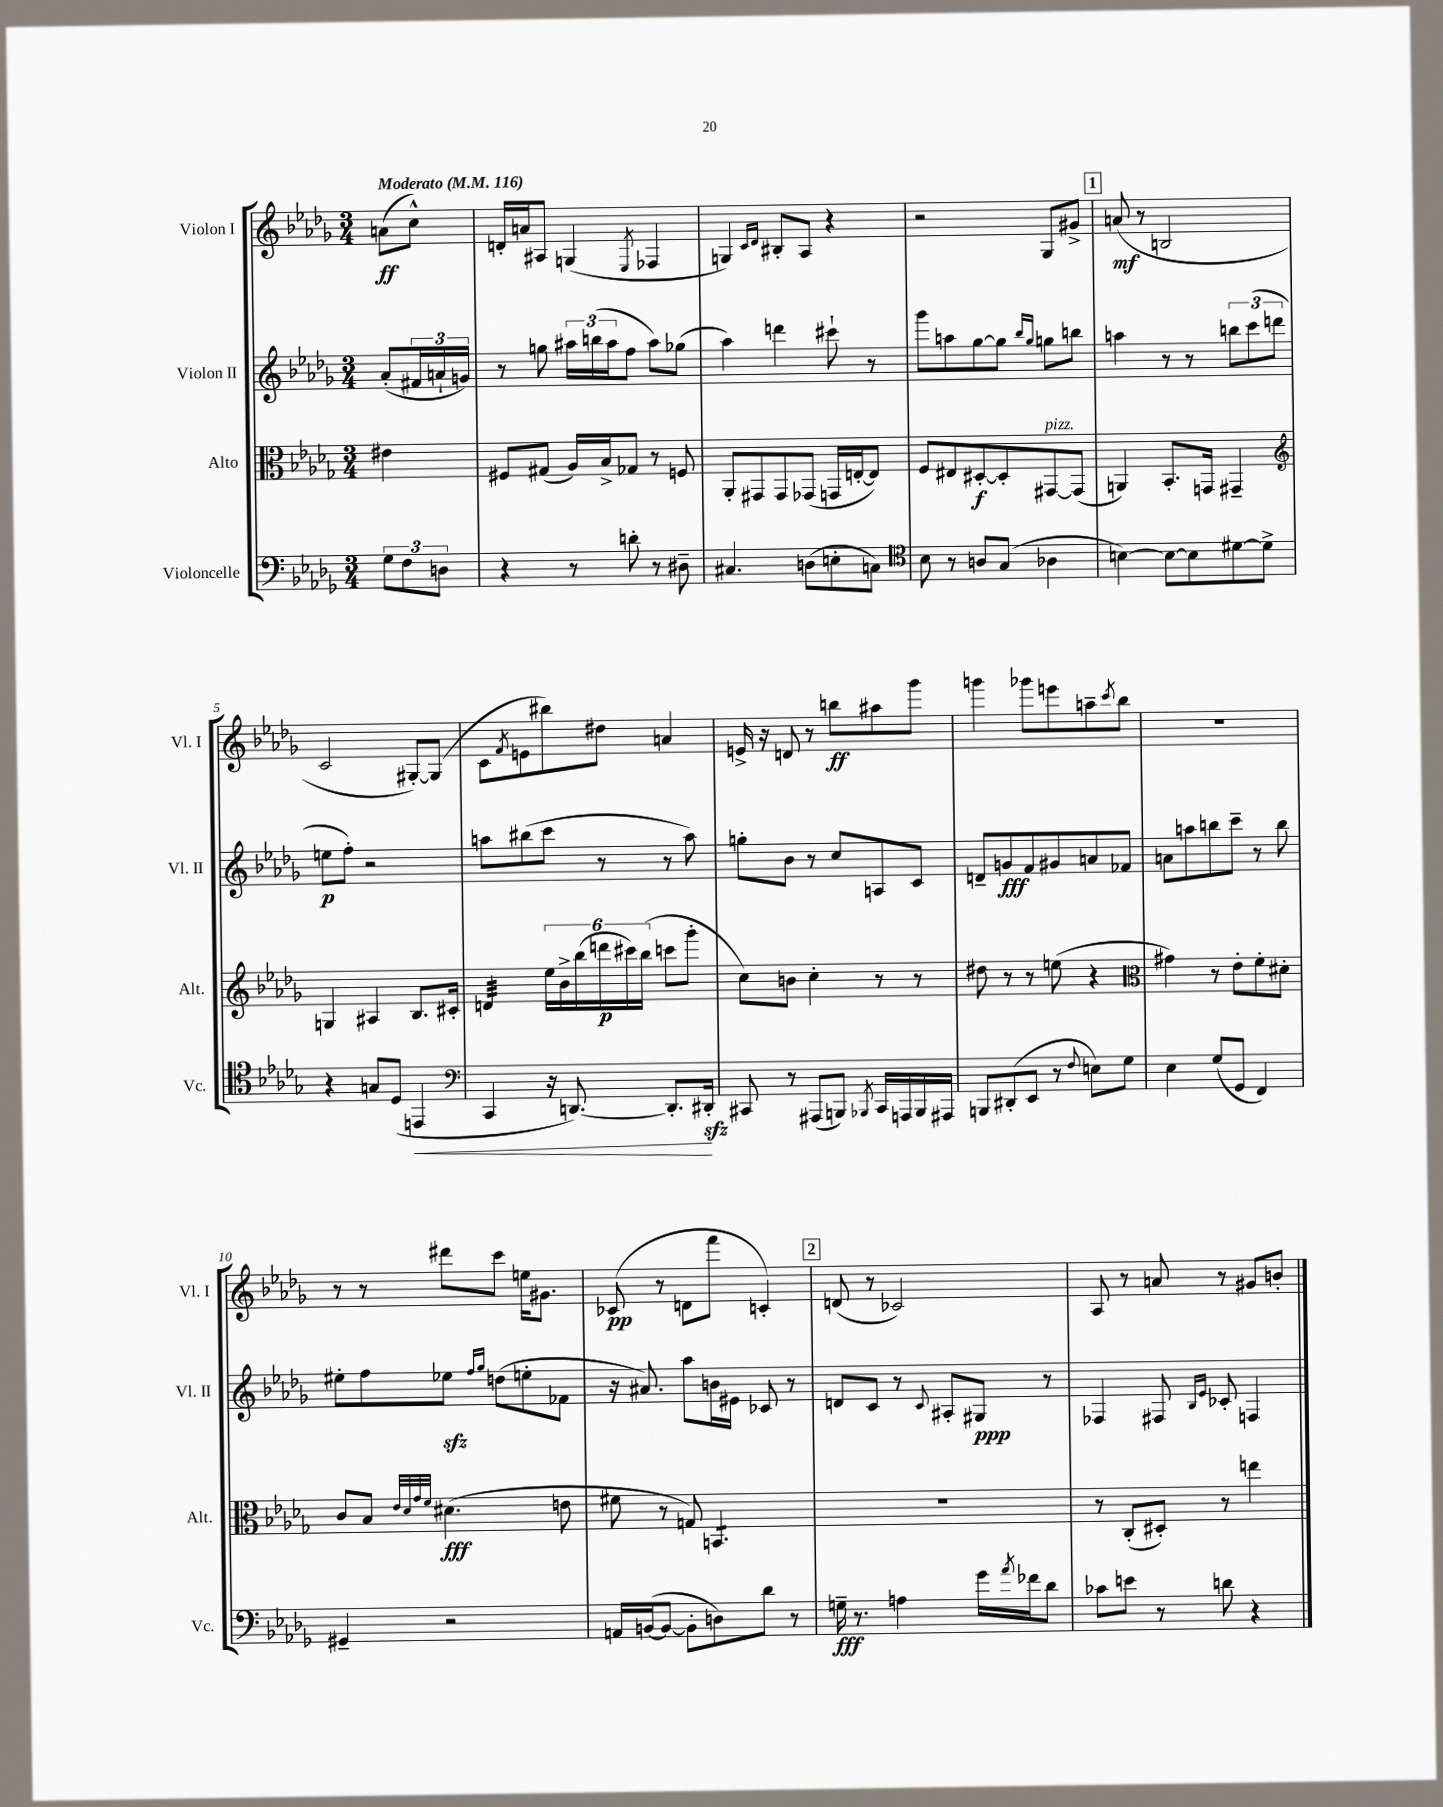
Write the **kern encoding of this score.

**kern	**dynam	**kern	**dynam	**kern	**dynam	**kern	**dynam
*part4	*part4	*part3	*part3	*part2	*part2	*part1	*part1
*staff4	*staff4	*staff3	*staff3	*staff2	*staff2	*staff1	*staff1
*I"Violoncelle	*	*I"Alto	*	*I"Violon II	*	*I"Violon I	*
*I'Vc.	*	*I'Alt.	*	*I'Vl. II	*	*I'Vl. I	*
*clefF4	*	*clefC3	*	*clefG2	*	*clefG2	*
*k[b-e-a-d-g-]	*	*k[b-e-a-d-g-]	*	*k[b-e-a-d-g-]	*	*k[b-e-a-d-g-]	*
*M3/4	*	*M3/4	*	*M3/4	*	*M3/4	*
*MM116	*	*MM116	*	*MM116	*	*MM116	*
=	=	=	=	=	=	=	=
!	!	!	!	!	!	!LO:TX:a:B:t=Moderato	!
12G-\L	.	4e#X\	.	(8a-'/L	.	(8an\L	ff
12F\	.	.	.	.	.	.	.
.	.	.	.	24f#X/L	.	8cc^^\J)	.
12Dn\J	.	.	.	24an`/	.	.	.
.	.	.	.	24gn/JJ)	.	.	.
=1	=1	=1	=1	=1	=1	=1	=1
4r	.	8F#X/L	.	8r	.	16dn'/LL	.
.	.	.	.	.	.	16an/J	.
.	.	(8G#X/J	.	8ggn\	.	8A#X/J	.
8r	.	16A-/LL)	.	24aa#X\LL	.	(4Gn/	.
.	.	.	.	(24bbn\	.	.	.
.	.	16B-^/J	.	.	.	.	.
.	.	.	.	24aa#\J	.	.	.
8dn'\	.	8G-X/J	.	8ff\J	.	.	.
.	.	.	.	.	.	8qE-/	.
8r	.	8r	.	8aa#\L)	.	4F-X/	.
8D#X~\	.	8Fn/	.	(8gg-X\J	.	.	.
=2	=2	=2	=2	=2	=2	=2	=2
4.C#X/	.	8AA-'/L	.	4aa-\)	.	4Gn/)	.
.	.	8GG#X/	.	.	.	.	.
.	.	.	.	.	.	16qqc/LL	.
.	.	.	.	.	.	16qqd-/JJ	.
.	.	8GG#/	.	4dddn\	.	8B#X'/L	.
(8Dn\L	.	(8GG-X/J	.	.	.	8A-/J	.
8En'\	.	16GGn/LL	.	8ccc#X`\	.	4r	.
.	.	[16En'/J	.	.	.	.	.
8Cn\J)	.	8E/J])	.	8r	.	.	.
=3	=3	=3	=3	=3	=3	=3	=3
*clefC4	*	*	*	*	*	*	*
8B-\	.	8F/L	.	8ggg-\L	.	2r	.
8r	.	8E#X/	.	8aan\	.	.	.
8An/L	.	[8D#X'/	f	[8gg-\	.	.	.
(8G-/J	.	8D#'/]	.	8gg-\J]	.	.	.
.	.	.	.	16qqbb-/LL	.	.	.
.	.	.	.	16qqgg-/JJ	.	.	.
!	!	!LO:TX:a:i:t=pizz.	!	!	!	!	!
4A-X\	.	[8GG#X/	.	8ggn\L	.	8G-/L	.
.	.	(8GG#/J]	.	8bbn\J	.	8g#X^/J	.
!!LO:REH:place=s1:t=1
=4	=4	=4	=4	=4	=4	=4	=4
[4Bn\)	.	4AAn/)	.	4aan\	.	(8an/	mf
.	.	.	.	.	.	8r	.
8B\L_	.	8.BB-'/L	.	8r	.	2Bn/	.
8B\]	.	.	.	8r	.	.	.
.	.	16GGn/Jk	.	.	.	.	.
[8d#X\	.	4GG#X~/	.	12bbn\L	.	.	.
.	.	.	.	(12ccc\	.	.	.
8d#^\J]	.	.	.	.	.	.	.
.	.	.	.	12dddn\J	.	.	.
!!LO:LB:g=z
=5	=5	=5	=5	=5	=5	=5	=5
*	*	*clefG2	*	*	*	*	*
4r	.	4Gn/	.	8een\L	p	2c/	.
.	.	.	.	8ff'\J)	.	.	.
8Gn/L	.	4A#X/	.	2r	.	.	.
(8D-/J	.	.	.	.	.	.	.
!	!LO:HP:b	!	!	!	!	!	!
4EEn/	<	8.B-/L	.	.	.	[8G#X'/L)	.
.	.	.	.	.	.	(8G#/J]	.
.	.	16c#X'/Jk	.	.	.	.	.
=6	=6	=6	=6	=6	=6	=6	=6
*clefF4	*	*	*	*	*	*	*
*	*	*tremolo	*	*	*	*	*
4CC/	.	32dn/LLL	.	8aan\L	.	8c\L	.
.	.	32dn/	.	.	.	.	.
.	.	32dn/	.	.	.	.	.
.	.	32dn/	.	.	.	.	.
.	.	.	.	.	.	8qf/	.
.	.	32dn/	.	(8bb#X\	.	8en\	.
.	.	32dn/	.	.	.	.	.
.	.	32dn/	.	.	.	.	.
.	.	32dn/JJJ	.	.	.	.	.
*	*	*Xtremolo	*	*	*	*	*
16r	.	24ee-\LL	.	8ccc\J	.	8bb#X\)	.
.	.	24b-^\	.	.	.	.	.
[8.DDn/)	.	.	.	.	.	.	.
.	.	(24bb-\	.	.	.	.	.
.	.	24dddn\	p	8r	.	8dd#X\J	.
.	.	24ccc#X\)	.	.	.	.	.
.	.	(24bb-\JJ	.	.	.	.	.
8.DD'/L]	.	8cccn\L	.	8r	.	4an/	.
.	.	8ggg-'\J	.	8aa\)	.	.	.
16DD#Xzz'/Jk	.	.	.	.	.	.	.
.	[	.	.	.	.	.	.
=7	=7	=7	=7	=7	=7	=7	=7
8CC#X/	.	8cc\L)	.	8ggn'\L	.	16en^/	.
.	.	.	.	.	.	16r	.
8r	.	8bn\J	.	8b-\J	.	8dn/	.
(8AAA#X/L	.	4cc'\	.	8r	.	8r	.
8BBBn/J)	.	.	.	8cc/L	.	8bbn\L	ff
8qBBB-X/	.	.	.	.	.	.	.
16CC#/LL	.	8r	.	8An/	.	8aa#X\	.
16AAAn/	.	.	.	.	.	.	.
16BBB-/	.	8r	.	8c/J	.	8ggg-\J	.
16AAA#X/JJ	.	.	.	.	.	.	.
=8	=8	=8	=8	=8	=8	=8	=8
8BBBn/L	.	8dd#X\	.	8dn~/L	.	4gggn\	.
(8DD#X'/	.	8r	.	8gn/	fff	.	.
8EE-/J	.	8r	.	8f/	.	8ggg-X\L	.
8r	.	(8een\	.	8g#X/	.	8eeen\	.
8qqF/	.	.	.	.	.	.	.
8En\L)	.	4r	.	8an/	.	8aan~\	.
.	.	.	.	.	.	8qccc/	.
8G-\J	.	.	.	8f-X/J	.	8bb-\J	.
=9	=9	=9	=9	=9	=9	=9	=9
*	*	*clefC3	*	*	*	*	*
4E-\	.	4g#X\)	.	8an\L	.	2.r	.
.	.	.	.	8aan\	.	.	.
(8G-/L	.	8r	.	8bbn\	.	.	.
8GG-/J	.	8e-'\L	.	8ccc~\J	.	.	.
4FF/)	.	8f'\	.	8r	.	.	.
.	.	8d#X'\J	.	8bb\	.	.	.
!!LO:LB:g=z
=10	=10	=10	=10	=10	=10	=10	=10
4GG#X~/	.	8c/L	.	8ee#X'\L	.	8r	.
.	.	8B-/J	.	8ff\	.	8r	.
.	.	32qqe-/LLL	.	.	.	.	.
.	.	32qqd-/	.	.	.	.	.
.	.	32qqg-/	.	.	.	.	.
.	.	32qqf/JJJ	.	.	.	.	.
2r	.	(4.d#X\	fff	8ee-Xzz\J	.	8ddd#X\L	.
.	.	.	.	16qqff/LL	.	.	.
.	.	.	.	16qqgg-/JJ	.	.	.
.	.	.	.	(8ddn\L	.	8ccc\J	.
.	.	.	.	8een'\	.	16een\KL	.
.	.	.	.	.	.	8.g#X\J	.
.	.	8en\	.	8f-X\J	.	.	.
=11	=11	=11	=11	=11	=11	=11	=11
16AAn/LL	.	8f#X\	.	16r	.	(8c-X/	pp
([16BBn/J	.	.	.	8.a#X/)	.	.	.
8BB/J_	.	8r	.	.	.	8r	.
8BB'\L]	.	8Gn/)	.	8aa-\L	.	8dn\L	.
*	*	*tremolo	*	*	*	*	*
8Dn\)	.	8BBn/L	.	16bn\L	.	8fff\J	.
.	.	.	.	16e#X\JJ	.	.	.
8d-\J	.	8BBn/	.	8c-X/	.	4cn'/)	.
8r	.	8BBn/J	.	8r	.	.	.
*	*	*Xtremolo	*	*	*	*	*
!!LO:REH:place=s1:t=2
=12	=12	=12	=12	=12	=12	=12	=12
16Gn~\	fff	2.r	.	8dn/L	.	(8dn/	.
8.r	.	.	.	.	.	.	.
.	.	.	.	8c/J	.	8r	.
4An\	.	.	.	8r	.	2c-X/)	.
.	.	.	.	8qqc/	.	.	.
.	.	.	.	8A#X'/L	.	.	.
16g-\LL	.	.	.	8G#X/J	ppp	.	.
8qa-/	.	.	.	.	.	.	.
16f-X\J	.	.	.	.	.	.	.
8d-\J	.	.	.	8r	.	.	.
=13	=13	=13	=13	=13	=13	=13	=13
8c-X\L	.	8r	.	4F-X/	.	8A-/	.
8en\J	.	(8C'/L	.	.	.	8r	.
8r	.	8D#X'/J)	.	8F#X/	.	8an/	.
.	.	.	.	16qqB-/LL	.	.	.
.	.	.	.	16qqe-/JJ	.	.	.
8dn\	.	8r	.	8c-X'/	.	8r	.
4r	.	4een\	.	4Fn/	.	8g#X/L	.
.	.	.	.	.	.	8bn'/J	.
==	==	==	==	==	==	==	==
*-	*-	*-	*-	*-	*-	*-	*-
